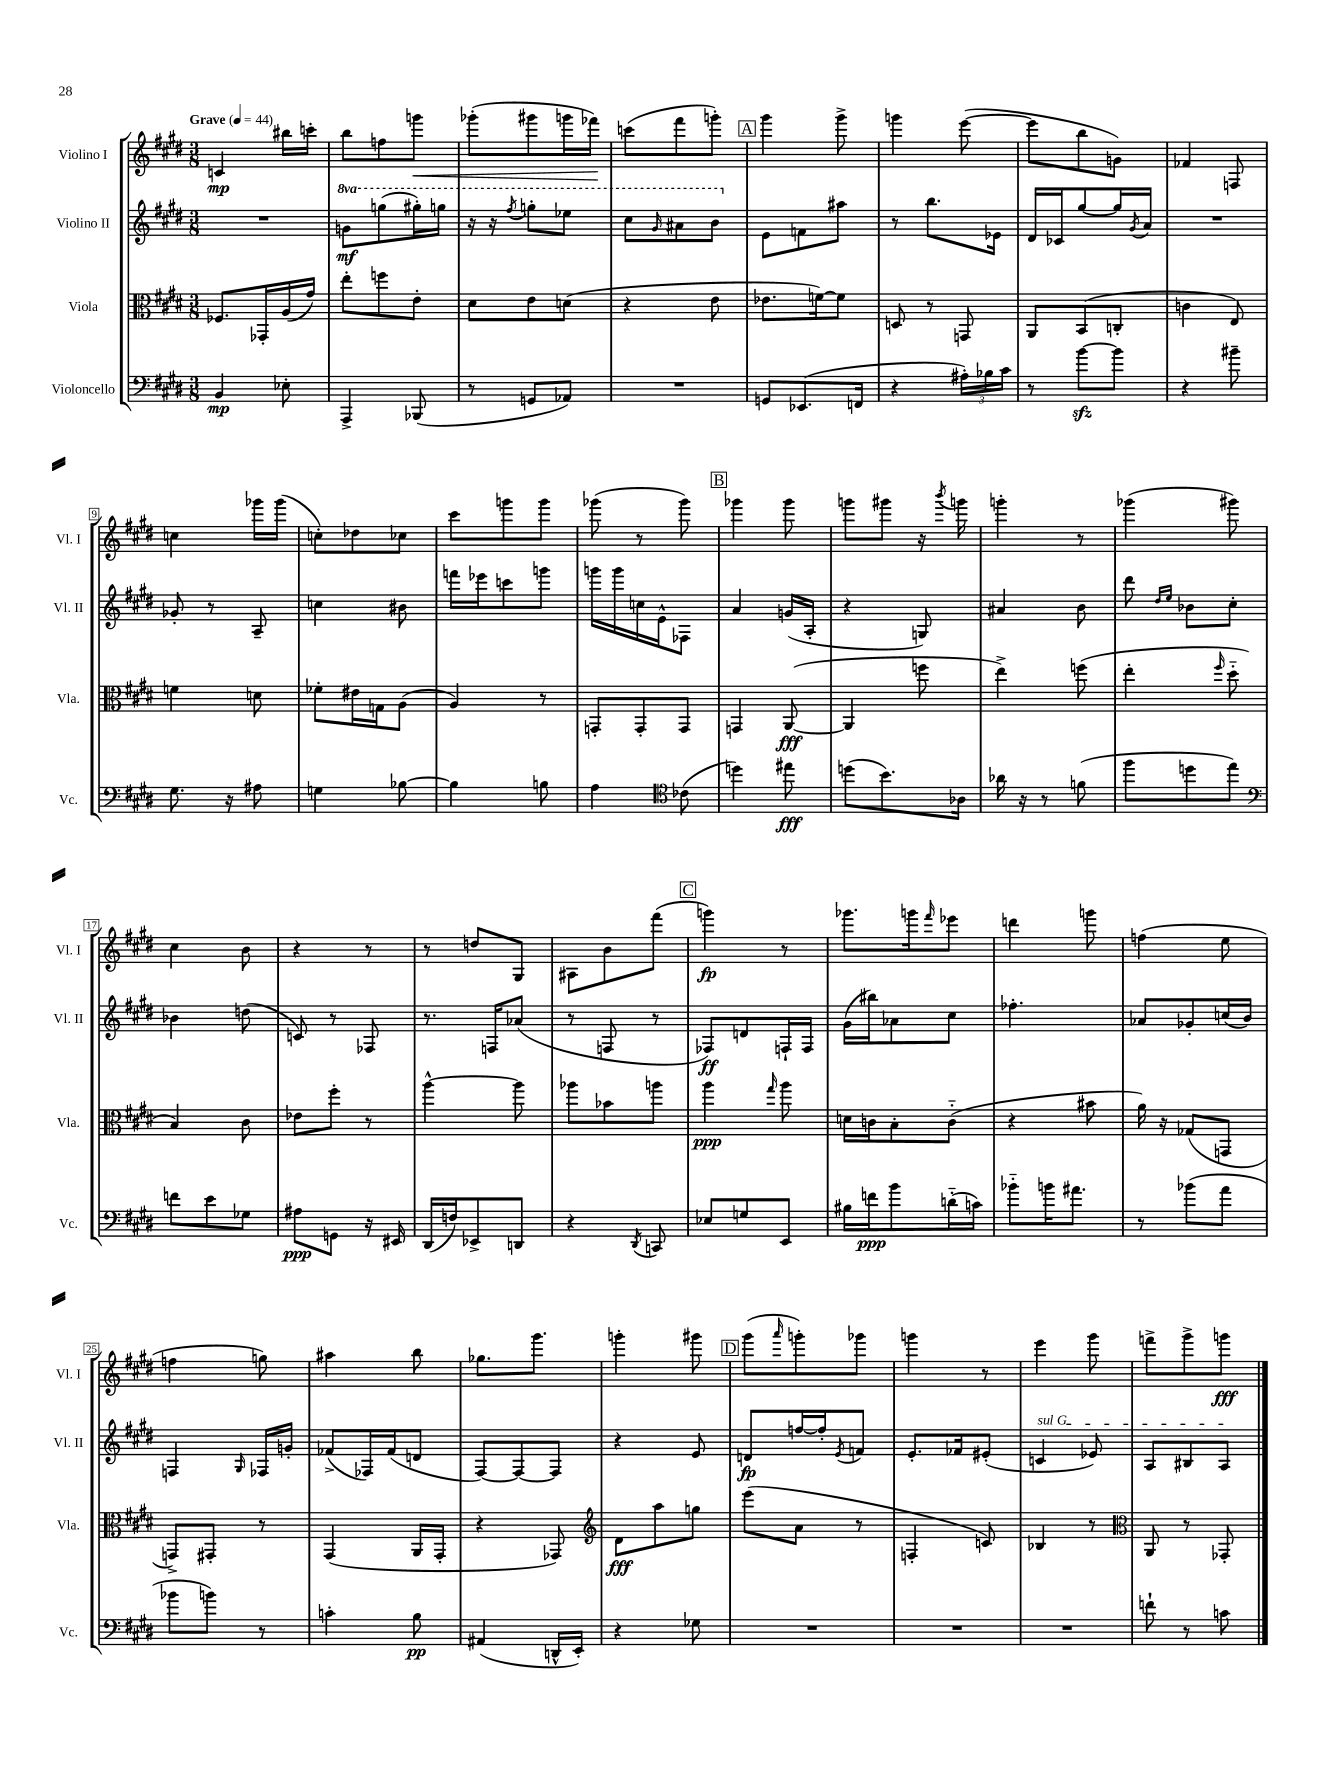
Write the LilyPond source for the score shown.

<<
\new StaffGroup <<
\new Staff = "s0" \with { instrumentName = "Violino I" shortInstrumentName = "Vl. I" } {
    \clef treble \key e \major \numericTimeSignature \time 3/8 \tempo "Grave" 4 = 44
    c'4\mp bis''16 c'''16-. |
    b''8 f''8 g'''8\< |
    ges'''8-.( gis'''8 g'''16 fes'''16\!) |
    c'''8( fis'''8 g'''8-.) |
    \mark \markup { \box "A" } gis'''4 gis'''8-> |
    g'''4 e'''8~( |
    e'''8 b''8 g'8) |
    fes'4 f8 |
    c''4 ges'''16 ges'''16( |
    c''8-.) des''8 ces''8 |
    cis'''8 g'''8 g'''8 |
    ges'''8( r8 ges'''8) |
    \mark \markup { \box "B" } ges'''4 ges'''8 |
    g'''8 gis'''8 r16 \acciaccatura { b'''8 } g'''16 |
    g'''4-. r8 |
    ges'''4( gis'''8) |
    cis''4 b'8 |
    r4 r8 |
    r8 d''8 gis8 |
    ais8 b'8 fis'''8( |
    \mark \markup { \box "C" } g'''4\fp) r8 |
    ges'''8. g'''16 \grace { fis'''16 } ees'''8 |
    d'''4 g'''8 |
    f''4( e''8 |
    f''4 g''8) |
    ais''4 b''8 |
    ges''8. gis'''8. |
    g'''4-. gis'''8 |
    \mark \markup { \box "D" } gis'''8( \grace { a'''16 } g'''8-.) ges'''8 |
    g'''4 r8 |
    e'''4 gis'''8 |
    f'''8-> gis'''8-> g'''8\fff \bar "|." |
}
\new Staff = "s1" \with { instrumentName = "Violino II" shortInstrumentName = "Vl. II" } {
    \clef treble \key e \major \numericTimeSignature \time 3/8 \set Staff.ottavationMarkups = #ottavation-simple-ordinals
    R4. |
    \ottava #1 g''8\mf g'''8( gis'''16-.) g'''16 |
    r16 r16 \acciaccatura { fis'''8 } g'''8-. ees'''8 |
    cis'''8 \grace { gis''16 } ais''8 b''8 \ottava #0 |
    \mark \markup { \box "A" } e'8 f'8 ais''8 |
    r8 b''8. ees'16 |
    dis'16 ces'16 gis''8~ gis''16 \acciaccatura { gis'8 } a'16 |
    R4. |
    ges'8-. r8 a8-- |
    c''4 bis'8 |
    f'''16 ees'''16 c'''8 g'''8 |
    g'''16 g'''16 c''16 e'16-^ fes8 |
    \mark \markup { \box "B" } a'4 g'16( a16-. |
    r4 g8) |
    ais'4 b'8 |
    dis'''8 \grace { dis''16 e''16 } bes'8 cis''8-. |
    bes'4 d''8( |
    c'8) r8 fes8 |
    r8. f16 aes'8( |
    r8 f8 r8 |
    \mark \markup { \box "C" } fes8\ff) d'8 f16-! f16 |
    gis'16( bis''16) aes'8 cis''8 |
    fes''4.-. |
    aes'8 ges'8-. c''16( b'16) |
    f4 \grace { gis16 } fes16 g'16-. |
    fes'8->( fes16) fes'16( d'8 |
    fis8~) fis8~ fis8 |
    r4 e'8 |
    \mark \markup { \box "D" } d'8\fp f''16~ f''16-. \acciaccatura { e'8 } f'8 |
    e'8.-. fes'16 eis'8-.( |
    \once \override TextSpanner.bound-details.left.text = \markup { \italic "sul G" } c'4\startTextSpan ees'8) |
    a8 bis8 a8\stopTextSpan \bar "|." |
}
\new Staff = "s2" \with { instrumentName = "Viola" shortInstrumentName = "Vla." } {
    \clef alto \key e \major \numericTimeSignature \time 3/8
    fes8. ges,16-. a16( gis'16) |
    e''8-. f''8 e'8-. |
    dis'8 e'8 d'8( |
    r4 e'8 |
    \mark \markup { \box "A" } ees'8. f'16~) f'8 |
    d8 r8 g,8 |
    a,8 b,8( c8-. |
    c'4 e8) |
    f'4 d'8 |
    fes'8-. eis'16 g16 a8( |
    a4) r8 |
    g,8-. g,8-. g,8 |
    \mark \markup { \box "B" } g,4 a,8~\fff( |
    a,4 f''8 |
    e''4->) f''8( |
    e''4-. \grace { fis''16 } dis''8-_ |
    b4) cis'8 |
    ees'8 fis''8-. r8 |
    a''4~-^ a''8 |
    aes''8 bes'8 a''8 |
    \mark \markup { \box "C" } a''4\ppp \grace { gis''16 } a''8 |
    d'16 c'16 b8-. c'8-_( |
    r4 bis'8 |
    a'16) r16 ges8( g,8 |
    g,8->) gis,8-. r8 |
    gis,4( a,16 gis,16-. |
    r4 ges,8) |
    \clef treble dis'8\fff a''8 g''8 |
    \mark \markup { \box "D" } e'''8( a'8 r8 |
    f4-. c'8) |
    bes4 r8 |
    \clef alto a,8 r8 ges,8-. \bar "|." |
}
\new Staff = "s3" \with { instrumentName = "Violoncello" shortInstrumentName = "Vc." } {
    \clef bass \key e \major \numericTimeSignature \time 3/8
    b,4\mp ees8-. |
    a,,4-> bes,,8( |
    r8 g,8 aes,8) |
    R4. |
    \mark \markup { \box "A" } g,8 ees,8.( f,16 |
    r4 \tuplet 3/2 { ais16-.) bes16 cis'16 } |
    r8 b'8~\sfz b'8 |
    r4 bis'8-- |
    gis8. r16 ais8 |
    g4 bes8~ |
    bes4 b8 |
    a4 \clef tenor ces'8( |
    \mark \markup { \box "B" } d''4) eis''8\fff |
    d''8( b'8.) aes16 |
    aes'16 r16 r8 f'8( |
    fis''8 d''8 e''8) |
    \clef bass f'8 e'8 ges8 |
    ais8\ppp g,8 r16 eis,16 |
    dis,16( f16) ees,8-> d,8 |
    r4 \acciaccatura { dis,8 } c,8 |
    \mark \markup { \box "C" } ees8 g8 e,8 |
    bis16 f'16\ppp b'8 d'16-_( c'16) |
    bes'8-_ b'16 ais'8. |
    r8 bes'8( a'8 |
    bes'8 b'8) r8 |
    c'4-. b8\pp |
    ais,4( d,16-^ e,16-.) |
    r4 ges8 |
    \mark \markup { \box "D" } R4. |
    R4. |
    R4. |
    f'8-! r8 c'8 \bar "|." |
}
>>
>>
\layout { \context { \Score \override BarNumber.stencil = #(make-stencil-boxer 0.1 0.3 ly:text-interface::print) } }
